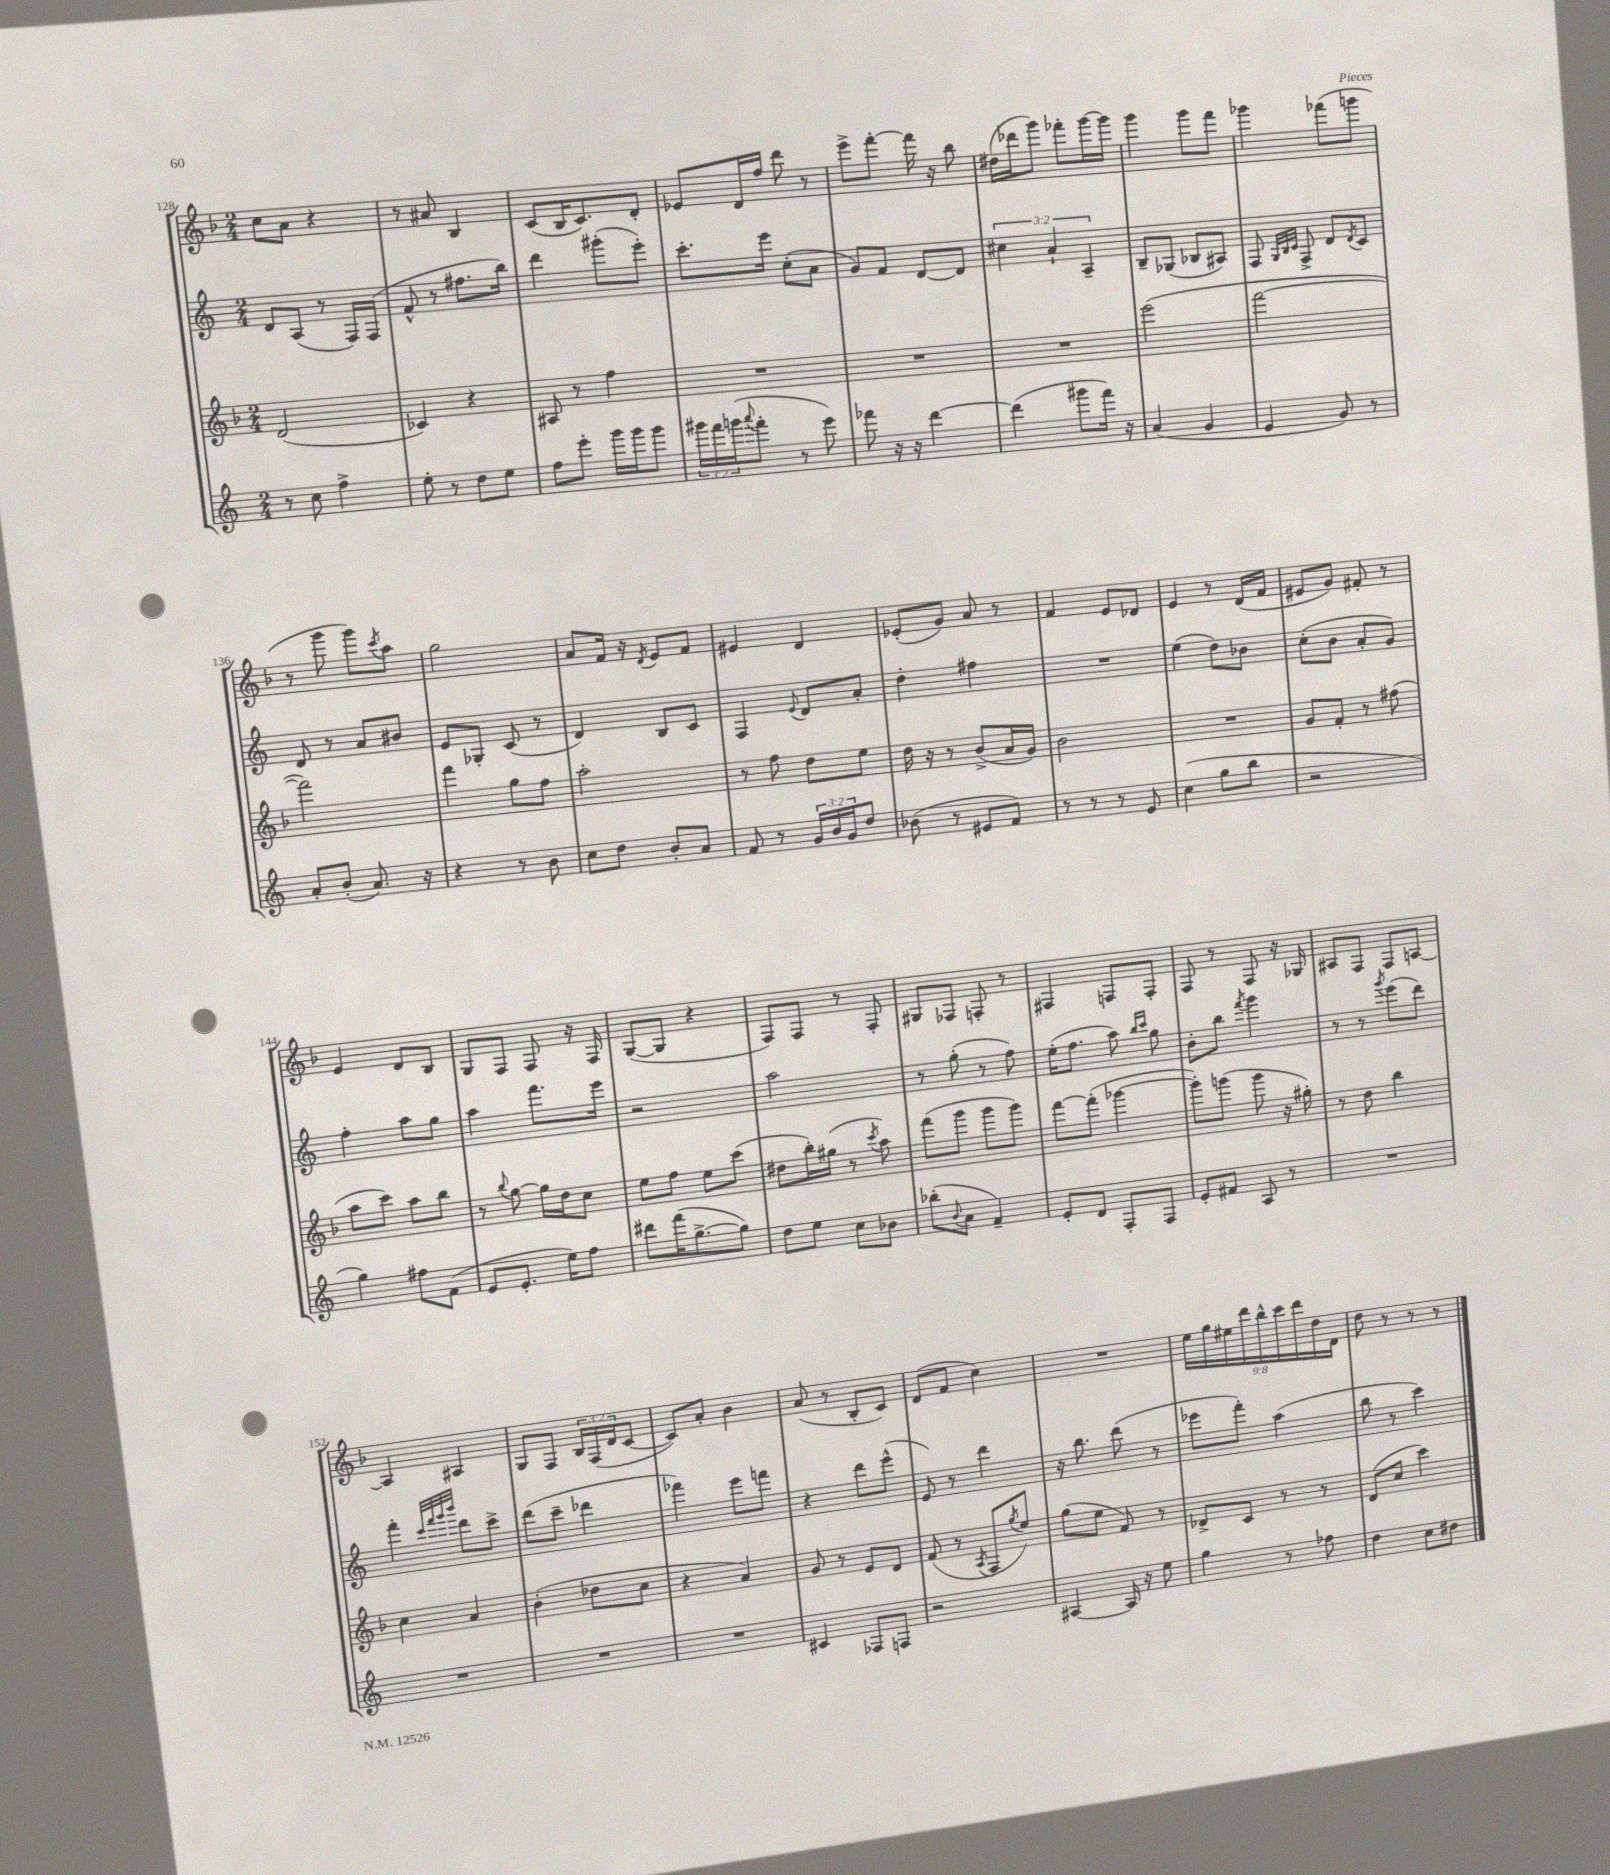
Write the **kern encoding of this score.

**kern	**kern	**kern	**kern
*staff4	*staff3	*staff2	*staff1
*clefG2	*clefG2	*clefG2	*clefG2
*k[]	*k[b-]	*k[]	*k[b-]
*M2/4	*M2/4	*M2/4	*M2/4
8r	(2d/	8d/L	8cc\L
8cc\	.	(8A/J	8a\J
4ff^\	.	8r	4r
.	.	16F/LL)	.
.	.	(16F/JJ	.
=	=	=	=
8ee'\	4c-/)	8f^^/	8r
8r	.	8r	8a#/
8dd\L	4r	8.ff#\L	4B-/
8ee\J	.	.	.
.	.	16bb\Jk)	.
=	=	=	=
8ff\L	8A#/	4ddd\	(8c/L
8eee'\J	8r	.	16B-/K
.	.	.	8.c/)
16ggg\LL	4ff\	(8ggg#'\L	.
16ggg\J	.	.	.
8ggg\J	.	8eee'\J)	8d'/J
=	=	=	=
24ggg#\LL	2r	8.ccc'\L	8e-/L
24fff\	.	.	.
(24ggg\J	.	.	.
8qqaaa/	.	.	.
8fff'\J	.	.	16d/L
.	.	16eee\Jk	16ff/JJ
8r	.	(8cc'\L	8ddd\
8eee\)	.	8a\J	8r
=	=	=	=
8fff-\	2r	8g/L)	8eee^\L
16r	.	8f/J	[8fff'\J
16r	.	.	.
[4ddd\	.	[8d/L	16fff\]
.	.	.	16r
.	.	8d/]J	8bb-\
=	=	=	=
(4ddd\]	2r	6cc#\	(16dd#\LL
.	.	.	16ddd-\J
.	.	.	8ggg\J)
.	.	6a`/	.
8ggg#\L	.	.	8fff-'\L
.	.	6A~/	.
16fff\Jk)	.	.	[16ggg\L
16r	.	.	16ggg\]JJ
=	=	=	=
(4a/	(2eee\	8B~/L	4ggg\
.	.	(8G-/J	.
4g/	.	8B-/L	8ggg\L
.	.	8A#/J)	8fff\J
=	=	=	=
4e/	[2fff\	8F/	4ggg-\
.	.	32qqG/LLL	.
.	.	32qqB/	.
.	.	32qqc/JJJ	.
.	.	8F^/	.
8g/)	.	8d/L	(8fff-\L
.	.	8qd/	.
8r	.	8c/J	8ggg\J
=	=	=	=
8a'/L	2fff\])	8d/	8r
(8b'/J	.	8r	8ggg\
8.a/)	.	8a/L	8ggg\L)
.	.	.	8qccc/
.	.	8b#/J	8aa\J
16r	.	.	.
=	=	=	=
4r	4fff\	8e/L	2gg\
.	.	8G-'/J	.
8r	8gg\L	(8c/	.
8b\	8ff\J	8r	.
=	=	=	=
8cc\L	2aa'\	4d/)	8a/L
8dd\J	.	.	16f/Jk
.	.	.	16r
.	.	.	8qd/
8b'/L	.	8B/L	8e/L
8a/J	.	8c/J	8f/J
=	=	=	=
8f/	8r	4F/	4e#/
8r	8ff\	.	.
.	.	8qqe/	.
24g/LL	8dd\L	8d/L	4d/
24b/	.	.	.
24g/J	.	.	.
8dd/J	8ee\J	8a'/J	.
=	=	=	=
(8b-\	16dd\	4dd'\	(8e-'/L
.	16r	.	.
8r	8r	.	8g/J)
8e#/L	(8b-^/L	4ff#\	8a/
8f/J)	16a/L	.	8r
.	16g/JJ)	.	.
=	=	=	=
8r	2b-\	2r	4f/
8r	.	.	.
8r	.	.	8e/L
8e/	.	.	8d-/J
=	=	=	=
(4cc\	2r	(4ee\	4e/
8gg\L	.	8dd\L)	8r
8bb\J	.	8b-\J	(16d/LL
.	.	.	16f/JJ
=	=	=	=
2r	8g/L	(8cc'\L	8e#/L
.	8f'/J	8b\J	8g/J)
.	8r	8a'/L	8f#'/
.	(8ff#\	8g/J)	8r
=	=	=	=
4gg\)	8aa\L	4ff'\	4e/
.	8ccc\J)	.	.
8ff#\L	8aa\L	8aa\L	8d/L
(8f\J	8bb-\J	8gg\J	8B-/J
=	=	=	=
8e/L	8r	4aa\	8G/L
.	8qqbb-/	.	.
8.e'/J	[8gg\	.	8F/J
.	16gg\]LL	8.fff\L	8F/
16ee\LK)	16dd\J	.	.
8ff\J	8cc\J	.	16r
.	.	16eee\Jk	16F/
=	=	=	=
8ddd#\L	8ee\L	2r	([8G/L
(16fff\K	8ff\J	.	8G/]J
[8.gg^\	.	.	.
.	8ee\L	.	4r
8gg\]J)	(8ccc\J	.	.
=	=	=	=
8dd\L	8dd#\L	2aa\	8F/L)
8ee\J	16bb-'\L)	.	8F/J
.	(16gg#\JJ	.	.
8cc\L	8r	.	8r
.	8qccc/	.	.
8b-\J	8aa\)	.	8F'/
=	=	=	=
(8bb-'\L	(8fff\L	8r	8G#/L
8qqb/	.	.	.
8a\J	8ggg\J	(8gg'\	8F-/J
4f~/)	8ggg\L	8r	8F'/
.	8ggg\J)	8ff\)	8r
=	=	=	=
8e'/L	[8fff\L	(16ee'\LK	4F#/
.	.	8.ff\J	.
8d/J	(8fff'\]J	.	.
8F'/L	[4ggg-\	8aa\)	8F/L
.	.	16qqbb/LL	.
.	.	16qqccc/JJ	.
8F/J	.	8gg\	8F'/J
=	=	=	=
8e'/L	8ggg-'\]L)	8b'\L	8F/
8f#/J	(8ggg\J	8bb\J	8r
.	.	8qfff/	.
8A/	8ggg\	4ggg\	8F/
8r	16r	.	16r
.	16gg#'\)	.	16G-/
=	=	=	=
2r	8r	8r	8A#/L
.	8dd\	8r	8F/J
.	.	8qggg/	.
.	4bb-\	(8eee\L	8F/L
.	.	8ddd\J)	[8A/J
=	=	=	=
2r	4cc\	4fff'\	4A/]
.	.	32qqccc/LLL	.
.	.	32qqfff/	.
.	.	32qqggg/	.
.	.	32qqbbb/JJJ	.
.	4a/	8ddd\L	4A#/
.	.	8ccc^\J	.
=	=	=	=
2r	(4b-'\	(8ddd\L	8G/L
.	.	8ccc~\J	8F/J
.	8dd-\L	4ddd-\	24B-/LL
.	.	.	(24F/
.	.	.	24d/J
.	8cc\J	.	[8c/J
=	=	=	=
2r	4r	4fff-\)	8c/]L)
.	.	.	8a'/J
.	4a/)	8eee\L	4b-\
.	.	8fff\J	.
=	=	=	=
4c#/	8g/	4r	(8a/
.	8r	.	8r
8F-/L	8e/L	8ddd\L	8B-'/L
8F/J	8d/J	(8eee^^\J	8c/J)
=	=	=	=
2r	(8f/	8e/)	(8d/L
.	8r	8r	8f/J
.	8qA/	.	.
.	8F/L	4ddd\	4cc\)
.	8qgg/	.	.
.	8ee/J)	.	.
=	=	=	=
[4A#/	(8gg\L	16r	2r
.	.	8.bb\	.
.	8ee\J	.	.
16A#/]	8f/)	(8ddd\	.
16r	.	.	.
8ee\	8r	8r	.
=	=	=	=
4gg\	8d-^/L	8eee-\L	18ee\LL
.	.	.	18gg\
.	.	.	18ee#\
.	8c/J	8fff'\J)	.
.	.	.	18ddd\
.	.	.	18bb-^^\
8r	8r	(4aa\	.
.	.	.	18ccc\
.	.	.	18ddd\
8ff-\	8r	.	.
.	.	.	18dd\
.	.	.	18d\JJ
=	=	=	=
4dd\	(8d/L	8bb\	8dd\
.	8cc/J	8r	8r
8cc\L	4ccc\)	4ccc\)	8r
8dd#\J	.	.	8r
==	==	==	==
*-	*-	*-	*-
